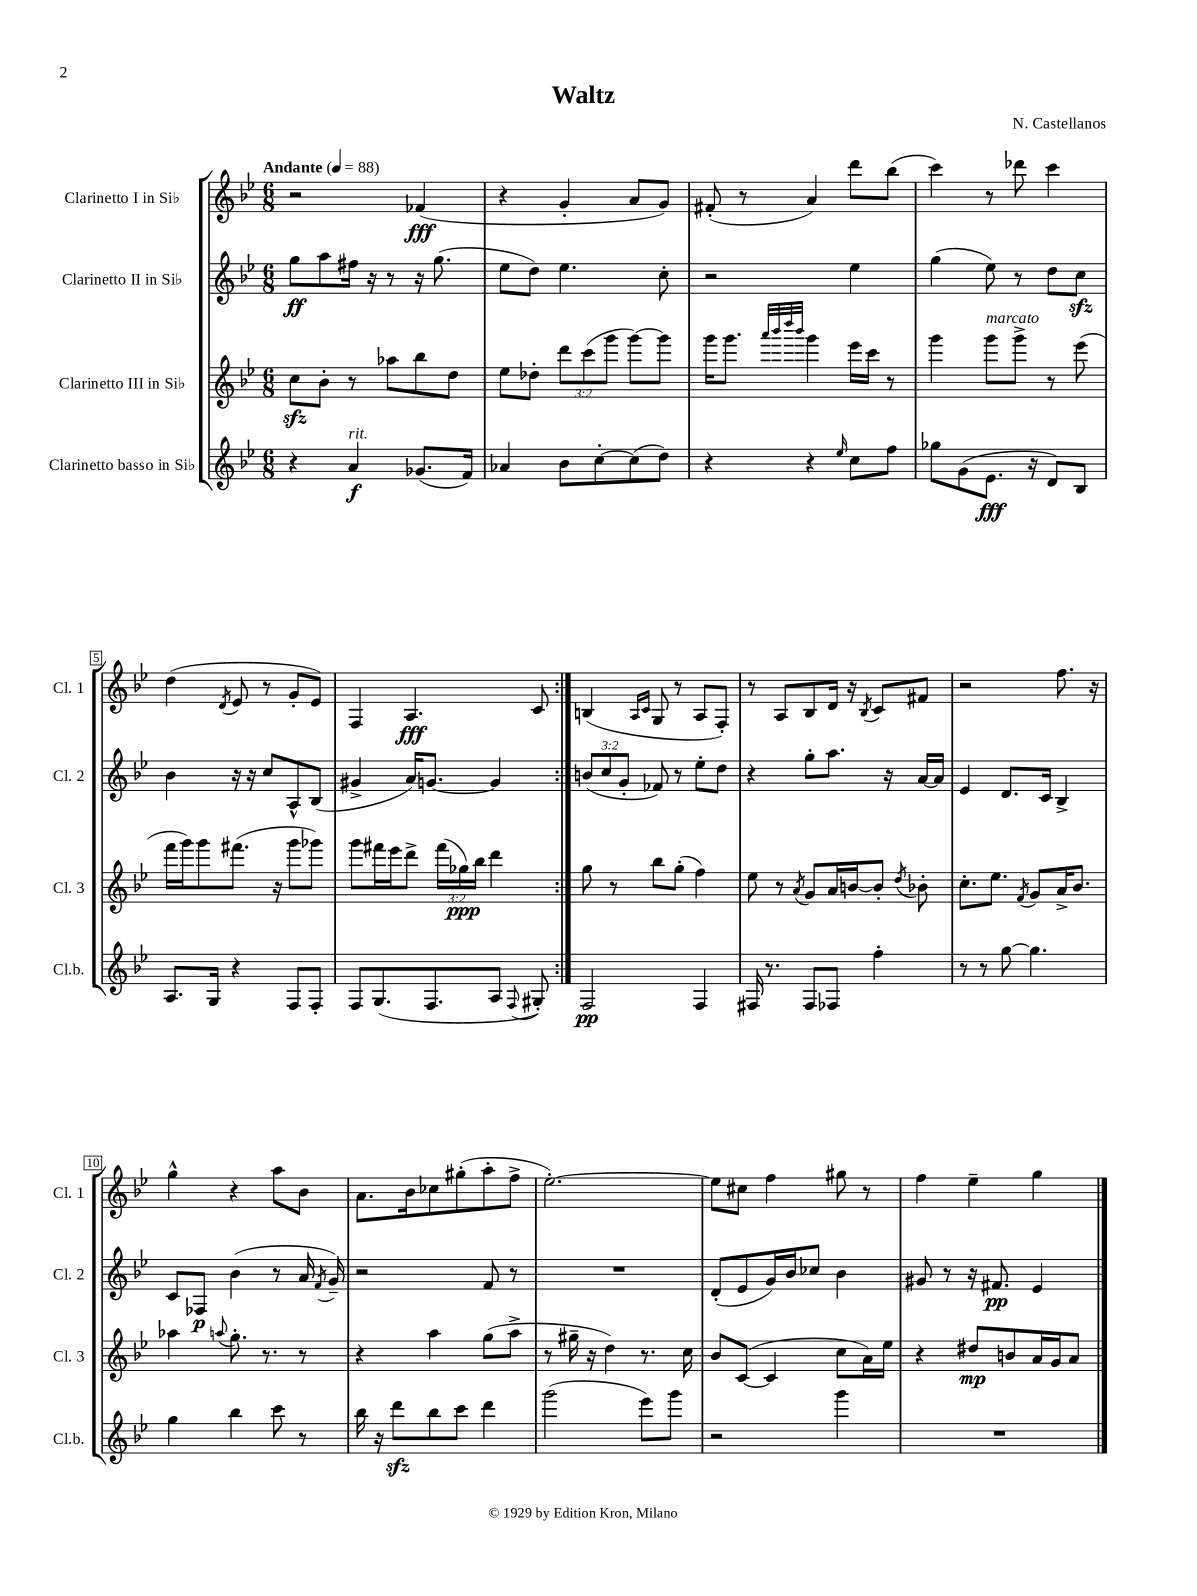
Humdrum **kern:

**kern	**dynam	**kern	**dynam	**kern	**dynam	**kern	**dynam
*part4	*part4	*part3	*part3	*part2	*part2	*part1	*part1
*staff4	*staff4	*staff3	*staff3	*staff2	*staff2	*staff1	*staff1
*I"Clarinetto basso in Si♭	*	*I"Clarinetto III in Si♭	*	*I"Clarinetto II in Si♭	*	*I"Clarinetto I in Si♭	*
*I'Cl.b.	*	*I'Cl. 3	*	*I'Cl. 2	*	*I'Cl. 1	*
*clefG2	*	*clefG2	*	*clefG2	*	*clefG2	*
*k[b-e-]	*	*k[b-e-]	*	*k[b-e-]	*	*k[b-e-]	*
*M6/8	*	*M6/8	*	*M6/8	*	*M6/8	*
*MM88	*	*MM88	*	*MM88	*	*MM88	*
=1	=1	=1	=1	=1	=1	=1	=1
!	!	!	!	!	!	!LO:TX:a:B:t=Andante	!
4r	.	8cczz\L	.	8gg\L	ff	2r	.
.	.	8b-'\J	.	8aa\	.	.	.
!LO:TX:a:i:t=rit.	!	!	!	!	!	!	!
4a/	f	8r	.	16ff#X\Jk	.	.	.
.	.	.	.	16r	.	.	.
.	.	8aa-X\L	.	8r	.	.	.
(8.g-X/L	.	8bb-\	.	16r	.	(4f-X/	fff
.	.	.	.	(8.gg\	.	.	.
.	.	8dd\J	.	.	.	.	.
16f/Jk)	.	.	.	.	.	.	.
=2	=2	=2	=2	=2	=2	=2	=2
4a-X/	.	8ee-\L	.	8ee-\L	.	4r	.
.	.	8dd-X'\J	.	8dd\J)	.	.	.
8b-\L	.	12ddd\L	.	4.ee-\	.	4g'/	.
.	.	(12ccc\	.	.	.	.	.
[8cc'\	.	.	.	.	.	.	.
.	.	12ggg\J	.	.	.	.	.
(8cc\]	.	[8ggg\L)	.	.	.	8a/L	.
8dd\J)	.	8ggg\J]	.	8cc'\	.	8g/J)	.
=3	=3	=3	=3	=3	=3	=3	=3
4r	.	16ggg\KL	.	2r	.	(8f#X'/	.
.	.	8.ggg\J	.	.	.	.	.
.	.	.	.	.	.	8r	.
.	.	32qqaaa/LLL	.	.	.	.	.
.	.	32qqbbb-/	.	.	.	.	.
.	.	32qqdddd/	.	.	.	.	.
.	.	32qqbbb-/JJJ	.	.	.	.	.
4r	.	4ggg\	.	.	.	4a/)	.
16qqee-/	.	.	.	.	.	.	.
8cc\L	.	16eee-\LL	.	4ee-\	.	8ddd\L	.
.	.	16ccc\JJ	.	.	.	.	.
8ff\J	.	8r	.	.	.	(8bb-\J	.
=4	=4	=4	=4	=4	=4	=4	=4
8gg-X\L	.	4ggg\	.	(4gg\	.	4ccc\)	.
(8g\	.	.	.	.	.	.	.
!	!	!LO:TX:a:i:t=marcato	!	!	!	!	!
8.e-\J	fff	8ggg\L	.	8ee-\)	.	8r	.
.	.	8ggg^\J	.	8r	.	8ddd-X\	.
16r	.	.	.	.	.	.	.
8d/L)	.	8r	.	8dd\L	.	4ccc\	.
8B-/J	.	(8eee-\	.	8cczz\J	.	.	.
!!LO:LB:g=z
=5	=5	=5	=5	=5	=5	=5	=5
8.A/L	.	16fff\LL	.	4b-\	.	(4dd\	.
.	.	16ggg\J)	.	.	.	.	.
.	.	8ggg\	.	.	.	.	.
16G/Jk	.	.	.	.	.	.	.
.	.	.	.	.	.	8qd/	.
4r	.	(8.fff#X\J	.	16r	.	8e-/	.
.	.	.	.	16r	.	.	.
.	.	.	.	8cc/L	.	8r	.
.	.	16r	.	.	.	.	.
8F/L	.	8ggg\L	.	8A^^/	.	8g'/L	.
8F'/J	.	8ggg-X\J)	.	(8B-/J	.	8e-/J)	.
=6	=6	=6	=6	=6	=6	=6	=6
8F/L	.	8ggg\L	.	4g#X^/	.	4F/	.
(8.G/	.	16fff#X\L	.	.	.	.	.
.	.	16eee-\J	.	.	.	.	.
.	.	8ddd^\J	.	16a/KL)	.	4.A/	fff
8.F/	.	.	.	[8.gn/J	.	.	.
.	.	(24fff#\LL	.	.	.	.	.
.	.	24gg-X\)	ppp	.	.	.	.
.	.	24bb-\JJ	.	.	.	.	.
8A/J	.	4ddd\	.	4g/]	.	.	.
8qqF/	.	.	.	.	.	.	.
8G#X'/)	.	.	.	.	.	8c/	.
=7:|!	=7:|!	=7:|!	=7:|!	=7:|!	=7:|!	=7:|!	=7:|!
2F/	pp	8gg\	.	(12bn/L	.	(4Bn/	.
.	.	.	.	12cc/	.	.	.
.	.	8r	.	.	.	.	.
.	.	.	.	12g'/J	.	.	.
.	.	.	.	.	.	16qqA/LL	.
.	.	.	.	.	.	16qqc/JJ	.
.	.	8bb-\L	.	8f-X/)	.	8G/	.
.	.	(8gg'\J	.	8r	.	8r	.
4F/	.	4ff\)	.	8ee-'\L	.	8A/L	.
.	.	.	.	8dd\J	.	8F'/J)	.
=8	=8	=8	=8	=8	=8	=8	=8
16F#X/	.	8ee-\	.	4r	.	8r	.
8.r	.	.	.	.	.	.	.
.	.	8r	.	.	.	8A/L	.
.	.	8qa/	.	.	.	.	.
8F#/L	.	8g/L	.	8gg'\L	.	8B-/	.
8F-X/J	.	16a/L	.	8.aa\J	.	16d/Jk	.
.	.	[16bn/J	.	.	.	16r	.
.	.	.	.	.	.	8qB-/	.
4ff'\	.	8b'/J]	.	.	.	8c/L	.
.	.	.	.	16r	.	.	.
.	.	8qdd/	.	.	.	.	.
.	.	8b-X'\	.	[16a/LL	.	8f#X/J	.
.	.	.	.	16a/JJ]	.	.	.
=9	=9	=9	=9	=9	=9	=9	=9
8r	.	8.cc'\L	.	4e-/	.	2r	.
8r	.	.	.	.	.	.	.
.	.	8.ee-\J	.	.	.	.	.
[8gg\	.	.	.	8.d/L	.	.	.
.	.	8qf/	.	.	.	.	.
4.gg\]	.	8g/L	.	.	.	.	.
.	.	.	.	16c/Jk	.	.	.
.	.	16a^/K	.	4B-^/	.	8.ff\	.
.	.	8.b-/J	.	.	.	.	.
.	.	.	.	.	.	16r	.
!!LO:LB:g=z
=10	=10	=10	=10	=10	=10	=10	=10
4gg\	.	4aa-X\	.	8c/L	.	4gg^^\	.
.	.	.	.	8F-X/J	p	.	.
.	.	8qqaan/	.	.	.	.	.
4bb-\	.	8.gg'\	.	(4b-\	.	4r	.
.	.	8.r	.	.	.	.	.
8ccc\	.	.	.	8r	.	8aa\L	.
8r	.	8r	.	16a/	.	8b-\J	.
.	.	.	.	8qf/	.	.	.
.	.	.	.	16g~/)	.	.	.
=11	=11	=11	=11	=11	=11	=11	=11
16bb-\	.	4r	.	2r	.	8.a\L	.
16r	.	.	.	.	.	.	.
8dddzz\L	.	.	.	.	.	.	.
.	.	.	.	.	.	16b-\k	.
8bb-\	.	4aa\	.	.	.	8cc-X\	.
8ccc\J	.	.	.	.	.	(8gg#X'\	.
4ddd\	.	(8gg\L	.	8f/	.	8aa'\	.
.	.	8aa^\J	.	8r	.	8ff^\J	.
=12	=12	=12	=12	=12	=12	=12	=12
(2ggg\	.	8r	.	2.r	.	[2.ee-'\)	.
.	.	16gg#X~\	.	.	.	.	.
.	.	16r	.	.	.	.	.
.	.	4dd\)	.	.	.	.	.
8eee-\L)	.	8.r	.	.	.	.	.
8ggg\J	.	.	.	.	.	.	.
.	.	16cc\	.	.	.	.	.
=13	=13	=13	=13	=13	=13	=13	=13
2r	.	8b-/L	.	(8d'/L	.	8ee-\L]	.
.	.	([8c/J	.	8e-/	.	8cc#X\J	.
.	.	4c/]	.	16g/L)	.	4ff\	.
.	.	.	.	16b-/J	.	.	.
.	.	.	.	8cc-X/J	.	.	.
4ggg\	.	8cc\L	.	4b-\	.	8gg#X\	.
.	.	16a\L)	.	.	.	8r	.
.	.	16ee-\JJ	.	.	.	.	.
=14	=14	=14	=14	=14	=14	=14	=14
2.r	.	4r	.	8g#X/	.	4ff\	.
.	.	.	.	8r	.	.	.
.	.	8dd#X/L	mp	16r	.	4ee-~\	.
.	.	.	.	8.f#X/	pp	.	.
.	.	8bn/	.	.	.	.	.
.	.	16a/L	.	4e-/	.	4gg\	.
.	.	16g/J	.	.	.	.	.
.	.	8a/J	.	.	.	.	.
==	==	==	==	==	==	==	==
*-	*-	*-	*-	*-	*-	*-	*-
